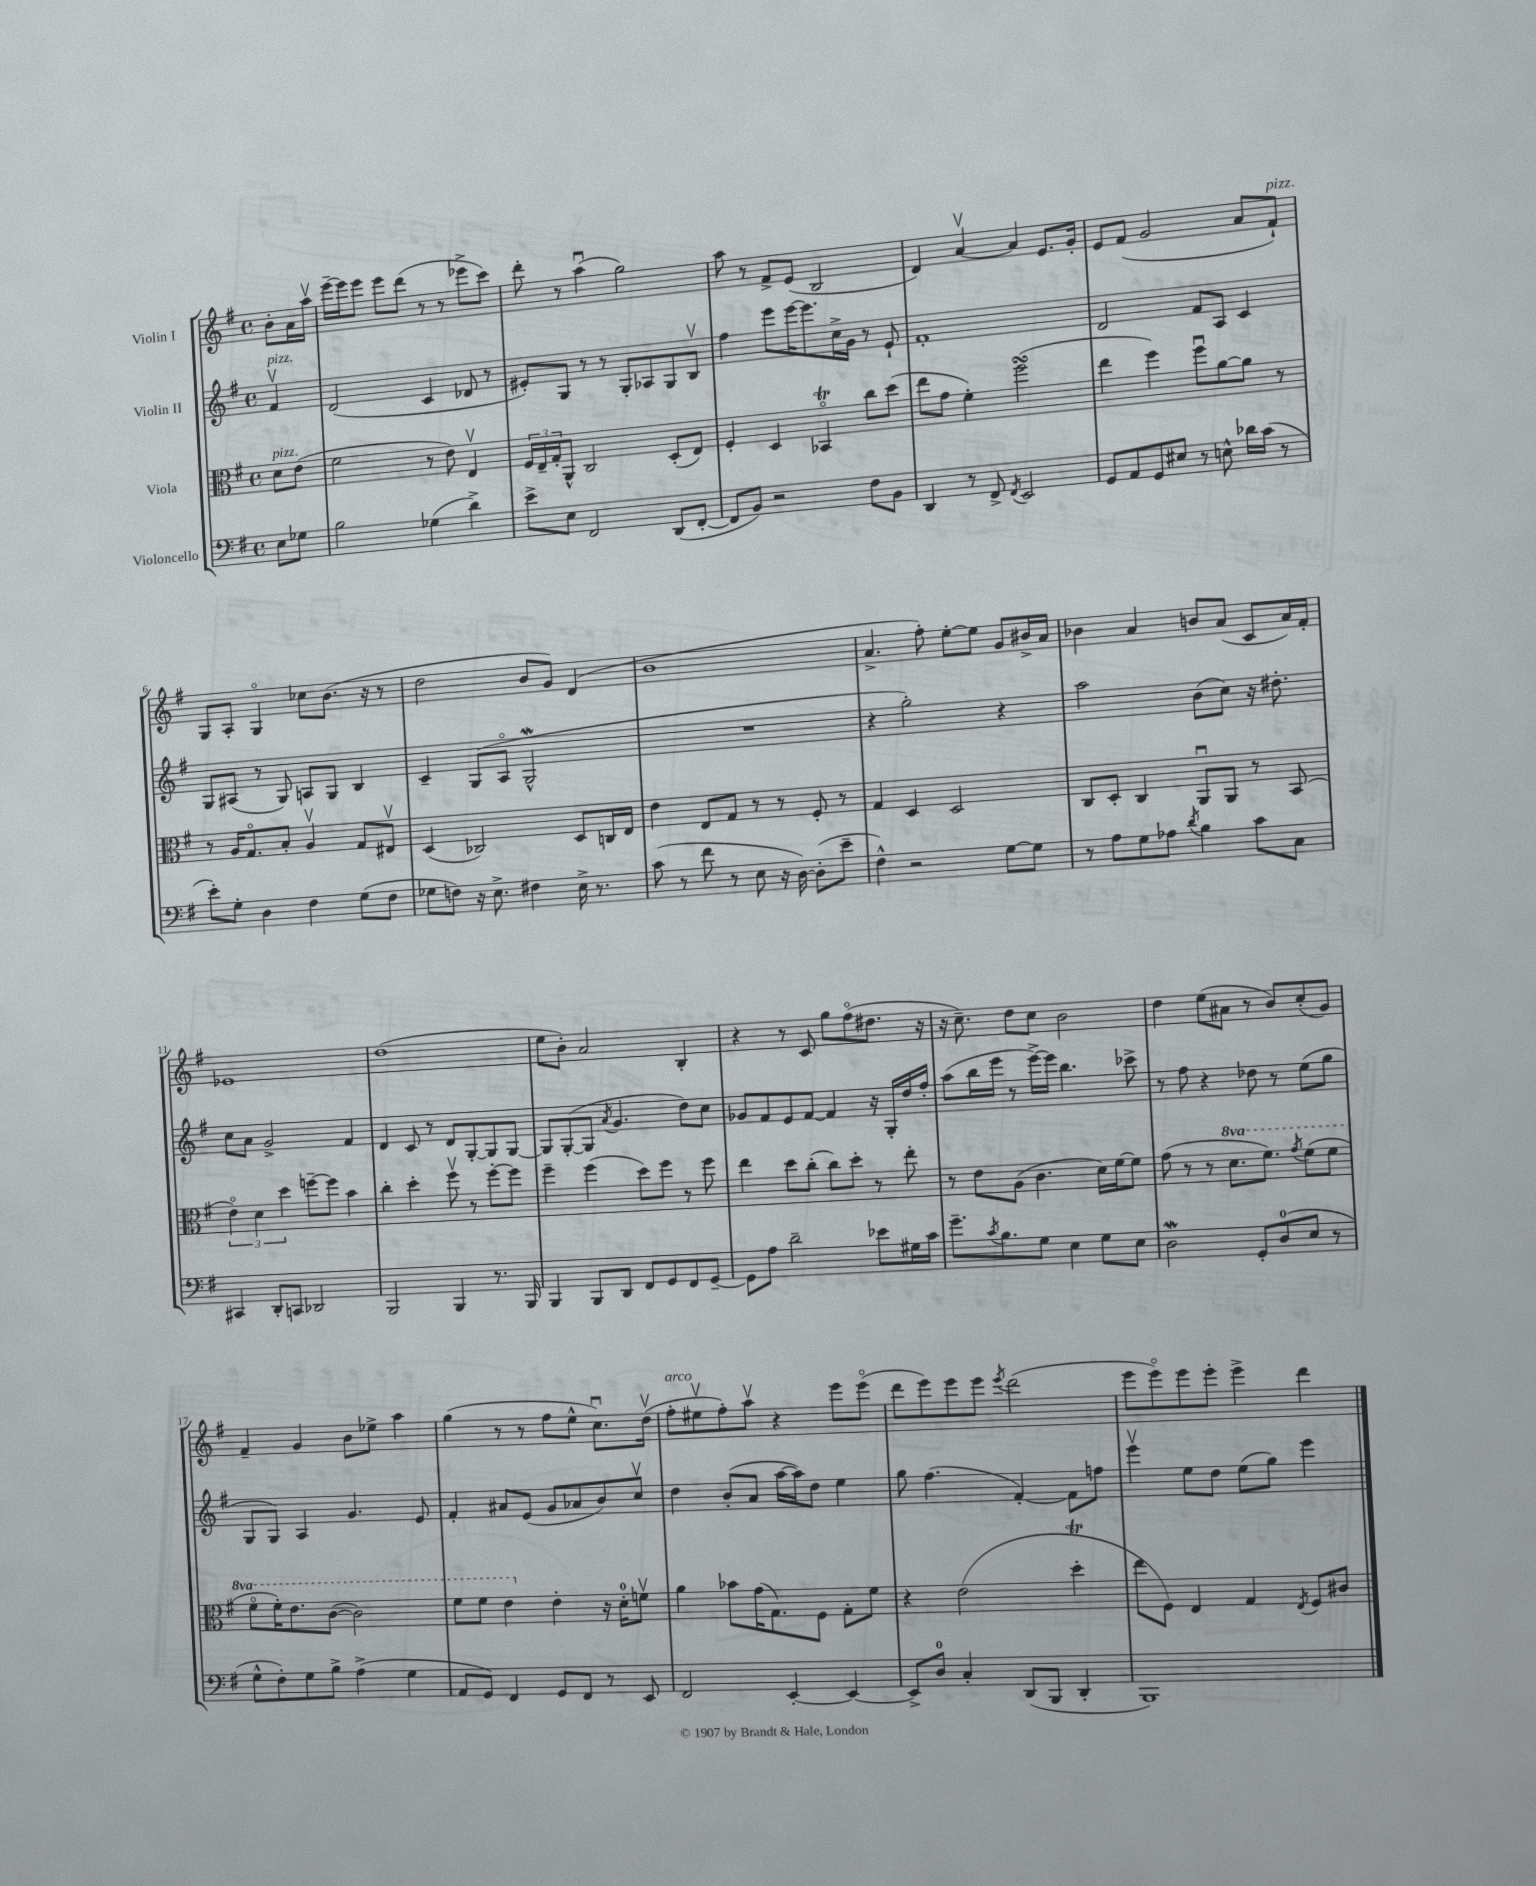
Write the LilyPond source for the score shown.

<<
\new StaffGroup <<
\new Staff = "s0" \with { instrumentName = "Violin I" } {
    \clef treble \key g \major \defaultTimeSignature \time 4/4 \partial 4
    b'8-. a'16 a''16\upbow |
    e'''16~-- e'''16 e'''8 e'''8 d'''8( r8 r8 ees'''8-> c'''8) |
    d'''8-. r8 a''4\downbow( g''2) |
    a''8 r8 fis'8-> e'8( b2 |
    d'4) a'4~\upbow a'4 e'8. g'16-. |
    e'8 fis'8( g'2 a'8 fis'8-!^\markup { \italic "pizz." }) |
    g8 a8-. g4\flageolet ces''8 b'8.( r16 r8 |
    d''2 b'8 g'8) d'4( |
    b'1 |
    a'4.-> fis''8-.) e''8~-. e''8 g'8 bis'16-> a'16 |
    bes'4 a'4 b'8 a'8( c'8 a'16) fis'16-. |
    ees'1 |
    d''1( |
    e''8 b'8-.) a'2 b4-. |
    r4 r8 c'8 g''8 fis''8\flageolet( dis''8. r16 |
    r16 c''8.--) d''8 c''8 b'2 |
    d''4 e''8( ais'8 r8 b'8) c''8-.( g'8) |
    fis'4-- g'4 b'8 ees''8-> a''4 |
    g''4( r8 r8 fis''8 e''8-^ c''8.\downbow) d''16\upbow( |
    fis''8-.^\markup { \italic "arco" } eis''8\upbow fis''8-.) a''8\upbow r4 e'''8 e'''8\flageolet( |
    d'''8 e'''8) e'''8 e'''8 \acciaccatura { e'''8 } d'''2( |
    e'''8 e'''8\flageolet) e'''8 e'''8-. e'''4-> d'''4 \bar "|." |
}
\new Staff = "s1" \with { instrumentName = "Violin II" } {
    \clef treble \key g \major \defaultTimeSignature \time 4/4 \partial 4
    fis'4\upbow^\markup { \italic "pizz." } |
    d'2( c'4 des'8 r8 |
    eis'8-.) g8 r8 r8 g8-. aes8 g8 b8\upbow |
    fis''4 e'''8 e'''16~ e'''8. c''16-> g'16 r8 e'8-! |
    fis'1-. |
    d'2 fis'8 a8 c'4 |
    g8 ais8( r8 g8) a8 g8 b4 |
    c'4-- g8( a8\flageolet g2-^\mordent |
    R1 |
    r4 g''2-.) r4 |
    a''2 b'8( c''8) r16 dis''8.-. |
    c''8 a'8 g'2-> fis'4 |
    d'4 c'8 r8 d'8 g8~-. g8 g8~ |
    g8 g8~-.( g8 \acciaccatura { a'8 } g'4. d''8) c''8 |
    ges'8 fis'8 e'8 fis'8~ fis'4 r16 g16-. d''16 fis''16-. |
    a''8( b''16 e'''16 r8 e'''16~->) e'''16 b''4. ces'''8-> |
    r8 fis''8 r4 des''8 r8 e''8( g''8 |
    g8 g8) a4 g'4. e'8 |
    fis'4-. ais'8 e'8( g'8 aes'8 b'8) c''8\upbow |
    d''4 b'8-.( a'8 a''16~ a''16) d''8 e''4 |
    g''8 fis''4.( fis'4~-.) fis'8 f''8 |
    e'''4\upbow e''8 d''8 e''8( g''8) e'''4 \bar "|." |
}
\new Staff = "s2" \with { instrumentName = "Viola" } {
    \clef alto \key g \major \defaultTimeSignature \time 4/4 \set Staff.ottavationMarkups = #ottavation-simple-ordinals \partial 4
    d'8^\markup { \italic "pizz." } e'8( |
    fis'2 r8 e'8) e4\upbow |
    \tuplet 3/2 { fis16 e16-- g16-. } a,8-^ c2 d8-.( e8) |
    fis4-. d4 bes,4\flageolet\trill c''8 d''8( |
    e''8 g'8 fis'4-.) fis''2\turn( |
    e''4 fis''4) fis''8\downbow a'8~ a'8 r8 |
    r8 a16 g8.\flageolet b8-. a4\upbow g8 eis8\upbow |
    d4( ces2) d8 c16 e16 |
    e'4 e8 g8 r8 r8 fis8-. r8 |
    g4 d4 d2 |
    c8 d8-. c4 a,8\downbow a,8 r8 b,8( |
    \tuplet 3/2 { e'4\flageolet) d'4 d''4 } f''8~-- f''8 b'4 |
    c''4-. d''4-. fis''8\upbow r8 fis''8~-. fis''8 |
    fis''4-- fis''4( d''8) fis''8 r8 fis''8 |
    e''4 d''8 c''8-.( c''8) d''8-. r8 e''8-. |
    r8 e'8 a8( c'4. d'16) fis'16~ fis'8 |
    g'8( r8 r8 \ottava #1 d''8. fis''8.) \acciaccatura { g''8 } fis''8( fis''8 |
    fis''8\flageolet fis''16-.) e''8. c''8~( c''2) |
    fis''8 fis''8 e''4 \ottava #0 e'4-. r16 d'16-0-. f'8\upbow |
    a'4 bes'8 g'16( g8.) fis8 g8-. fis'8 |
    r4 e'2( d''4-.\trill |
    e''8 fis8) e4 g4 \acciaccatura { e8 } fis8 cis'8 \bar "|." |
}
\new Staff = "s3" \with { instrumentName = "Violoncello" } {
    \clef bass \key g \major \defaultTimeSignature \time 4/4 \partial 4
    e8 ges8 |
    b2 ges4( d'4->) |
    e'8-> e8 fis,2 d,8( fis,8~-. |
    fis,8 b,8) r2 fis8 b,8 |
    d,4 r8 fis,8-> \acciaccatura { fis,8 } e,2 |
    g,8 a,8 g,8 eis8 r8 e8-^ des'16 c'16( r8 |
    e'8-.) g8-. d4 fis4 g8( fis8 |
    ges8 f8) r16 e8.-> fis4 e16-> r8. |
    c'8( r8 fis'8 r8 e8 r16 d16~) d8-.( e'8-- |
    fis4-^) r2 g8~ g8 |
    r8 a8 g8 aes8 \acciaccatura { d'8 } b4 c'8 c8 |
    cis,4 d,8-. c,8 des,2 |
    b,,2 b,,4 r8. b,,16 |
    b,,4 b,,8 d,8 fis,8 g,8 fis,8 g,8~-- |
    g,8 a8 d'2-- ees'8 gis16 c'16 |
    g'8.-- \acciaccatura { c'8 } b8. g8 e4 g8 e8 |
    d2\mordent g,8-. d8-0( e8 r8 |
    g8-^ fis8-.) g8 b8-> a4->( g4 |
    a,8 g,8) fis,4 g,8 fis,8 r8 e,8 |
    fis,2 e,4~-. e,4~ |
    e,8-> d8-0 c4-. d,8( b,,8 d,4-. |
    b,,1) \bar "|." |
}
>>
>>
